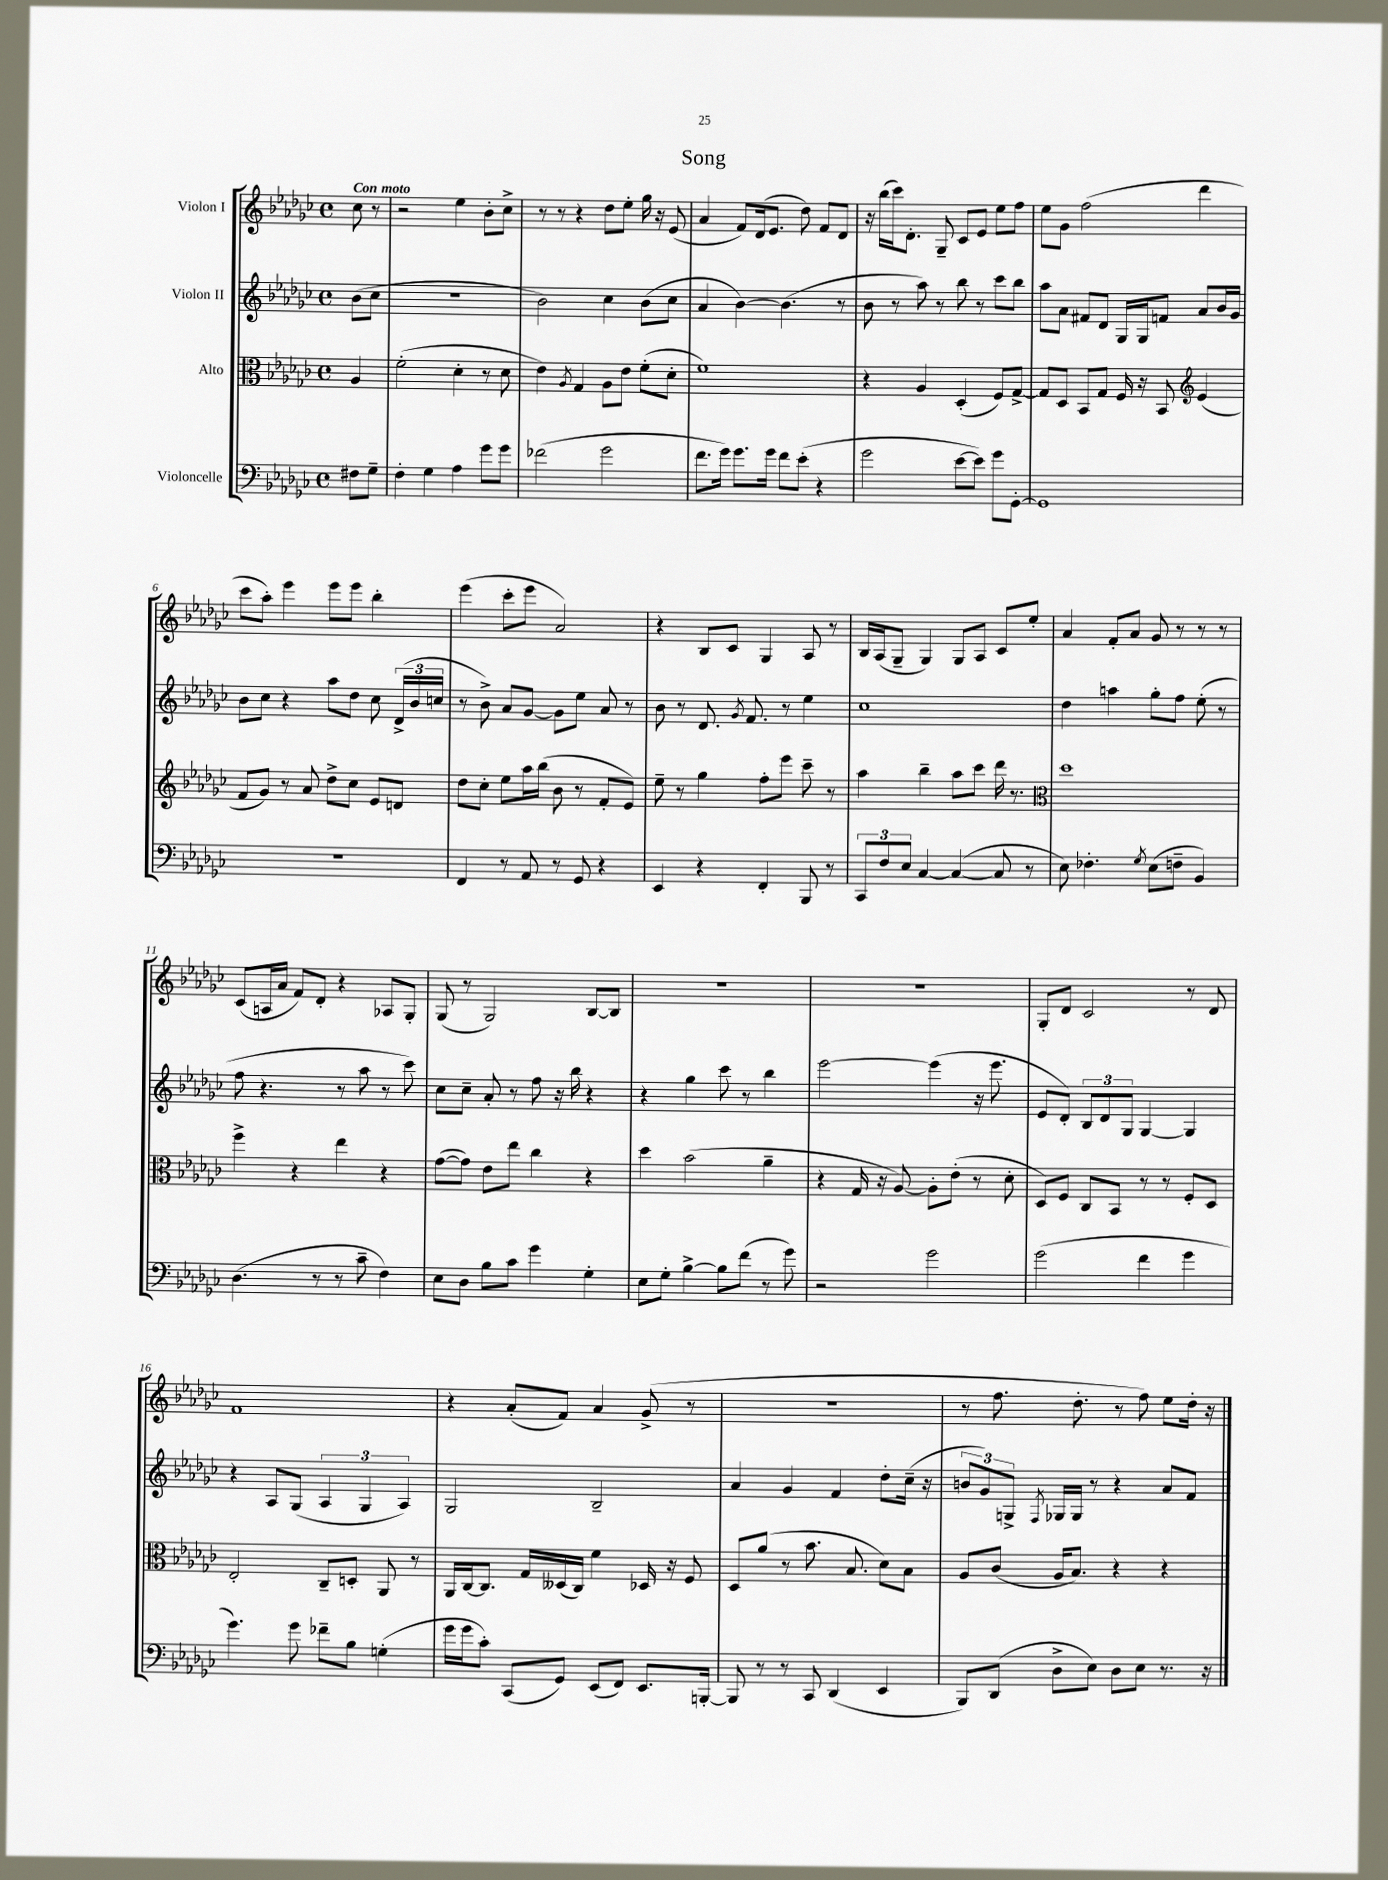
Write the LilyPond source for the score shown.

\header { title = "Song" }
<<
\new StaffGroup <<
\new Staff = "s0" \with { instrumentName = "Violon I" } {
    \clef treble \key ges \major \defaultTimeSignature \time 4/4 \partial 4 \tempo "Con moto"
    \autoBeamOff ces''8 r8 |
    r2 ees''4 bes'8[-. ces''8]-> |
    r8 r8 r4 des''8[ ees''8]-. ges''16 r16 ees'8( |
    aes'4 f'8[) des'16( ees'8.] des''8) f'8[ des'8] |
    r16 bes''16[( ces'''16) des'8.]-. ges8-- ces'8[ ees'8] ees''8[ f''8] |
    ees''8[ ges'8] f''2( des'''4 |
    ces'''8[ aes''8]-.) ees'''4 ees'''8[ ees'''8] bes''4-. |
    ees'''4( ces'''8[-. ees'''8] aes'2) |
    r4 bes8[ ces'8] ges4 aes8 r8 |
    bes16[ aes16( ges8]-- ges4) ges8[ aes8] ces'8[ ees''8]-. |
    aes'4 f'8[-. aes'8] ges'8 r8 r8 r8 |
    ces'8[( a16 aes'16] f'8[) des'8]-. r4 aes8[ ges8]-. |
    ges8( r8 ges2) bes8[~ bes8] |
    R1 |
    R1 |
    ges8[-. des'8] ces'2 r8 des'8 |
    f'1 |
    r4 aes'8[-.( f'8]) aes'4 ges'8->( r8 |
    R1 |
    r8 f''8. des''8.-. r8 f''8) ees''8[ des''16]-. r16 \bar "|." |
}
\new Staff = "s1" \with { instrumentName = "Violon II" } {
    \clef treble \key ges \major \defaultTimeSignature \time 4/4 \partial 4
    \autoBeamOff bes'8[( ces''8] |
    r1 |
    bes'2) ces''4 bes'8[( ces''8] |
    aes'4 bes'4~) bes'4.( r8 |
    bes'8 r8 aes''8) r8 bes''8 r8 ces'''8[ bes''8] |
    aes''8[ aes'8] fis'8[ des'8] ges16[ ges16 f'8] aes'8[ bes'16 ges'16] |
    bes'8[ ces''8] r4 aes''8[ des''8] ces''8 \tuplet 3/2 { des'16[->( bes'16 c''16] } |
    r8 bes'8->) aes'8[ ges'8]~ ges'8[ ees''8] aes'8 r8 |
    bes'8 r8 des'8. \acciaccatura { ges'8 } f'8. r8 ees''4 |
    ces''1 |
    des''4 a''4 ges''8[-. f''8] ees''8-.( r8 |
    f''8 r4. r8 aes''8 r8 ces'''8) |
    ces''8[ ces''8]-- aes'8-. r8 f''8 r16 bes''16 r4 |
    r4 ges''4 ces'''8 r8 bes''4 |
    ees'''2~ ees'''4( r16 ees'''8. |
    ees'8[ des'8]-.) \tuplet 3/2 { bes8[ des'8 ges8] } ges4~ ges4 |
    r4 aes8[ ges8]( \tuplet 3/2 { aes4 ges4 aes4) } |
    ges2 bes2-- |
    aes'4 ges'4 f'4 des''8[-. ces''16]--( r16 |
    \tuplet 3/2 { b'8[ ges'8) g8]-> } \acciaccatura { f8 } ges16[ ges16] r8 r4 aes'8[ f'8] \bar "|." |
}
\new Staff = "s2" \with { instrumentName = "Alto" } {
    \clef alto \key ges \major \defaultTimeSignature \time 4/4 \partial 4
    \autoBeamOff aes4 |
    f'2-.( des'4-. r8 des'8 |
    ees'4) \acciaccatura { aes8 } ges4 aes8[ ees'8] f'8[-.( des'8]-. |
    f'1) |
    r4 aes4 des4-.( f8[) ges8]~-> |
    ges8[ des8] bes,8[ ges8] f16 r16 bes,8 \clef treble ees'4( |
    f'8[ ges'8]) r8 aes'8 des''8[-> ces''8] ees'8[ d'8] |
    des''8[ ces''8]-. ees''8[ aes''16 bes''16]( bes'8 r8 f'8[-. ees'8]) |
    ees''8-- r8 ges''4 f''8[-. ees'''8] ces'''8-- r8 |
    aes''4 bes''4-- aes''8[ ces'''8] des'''16 r8. |
    \clef alto des''1 |
    f''4-> r4 ees''4 r4 |
    ges'8[~( ges'8]) ees'8[ ees''8] ces''4 r4 |
    des''4 bes'2( aes'4-- |
    r4 ges16 r16 aes8~) aes8[-. ees'8]-.( r8 des'8-. |
    des8[) f8] ces8[ bes,8] r8 r8 f8[-. des8] |
    ees2-. ces8[-- d8]-. aes,8 r8 |
    aes,16[ ces16~ ces8.] ges16[ deses16( ces16]) f'4 des16 r16 f8 |
    des8[ aes'8]( r8 bes'8. bes8. des'8[) bes8] |
    aes8[ ces'8]( aes16[ bes8.]) r4 r4 \bar "|." |
}
\new Staff = "s3" \with { instrumentName = "Violoncelle" } {
    \clef bass \key ges \major \defaultTimeSignature \time 4/4 \partial 4
    \autoBeamOff fis8[ ges8]-- |
    f4-. ges4 aes4 ges'8[ ges'8] |
    fes'2( ges'2 |
    f'8.[ ges'16]) ges'8.[ ges'16] f'8[ ees'8]-.( r4 |
    ges'2 ees'8[~ ees'8]) ges'8[ ges,8]~-. |
    ges,1 |
    r1 |
    f,4 r8 aes,8 r8 ges,8 r4 |
    ees,4 r4 f,4-. bes,,8 r8 |
    \tuplet 3/2 { ces,8[ f8 ees8] } ces4~ ces4~( ces8 r8 |
    ees8) fes4.-. \acciaccatura { ges8 } ees8[( f8]-- bes,4) |
    des4.( r8 r8 ces'8-- f4) |
    ees8[ des8] bes8[ ces'8] ges'4 ges4-. |
    ees8[ ges8]-. bes4~-> bes8[ f'8]( r8 ges'8) |
    r2 ges'2 |
    ges'2( f'4 ges'4 |
    ges'4.) ges'8 fes'8[-- bes8] g4-.( |
    ges'16[ ges'16 ces'8]-.) ces,8[( ges,8]) ees,8[( f,8]) ees,8.[ b,,16]~-. |
    b,,8 r8 r8 ces,8 des,4( ees,4 |
    bes,,8[) des,8]( des8[-> ees8]) des8[ ees8] r8. r16 \bar "|." |
}
>>
>>
